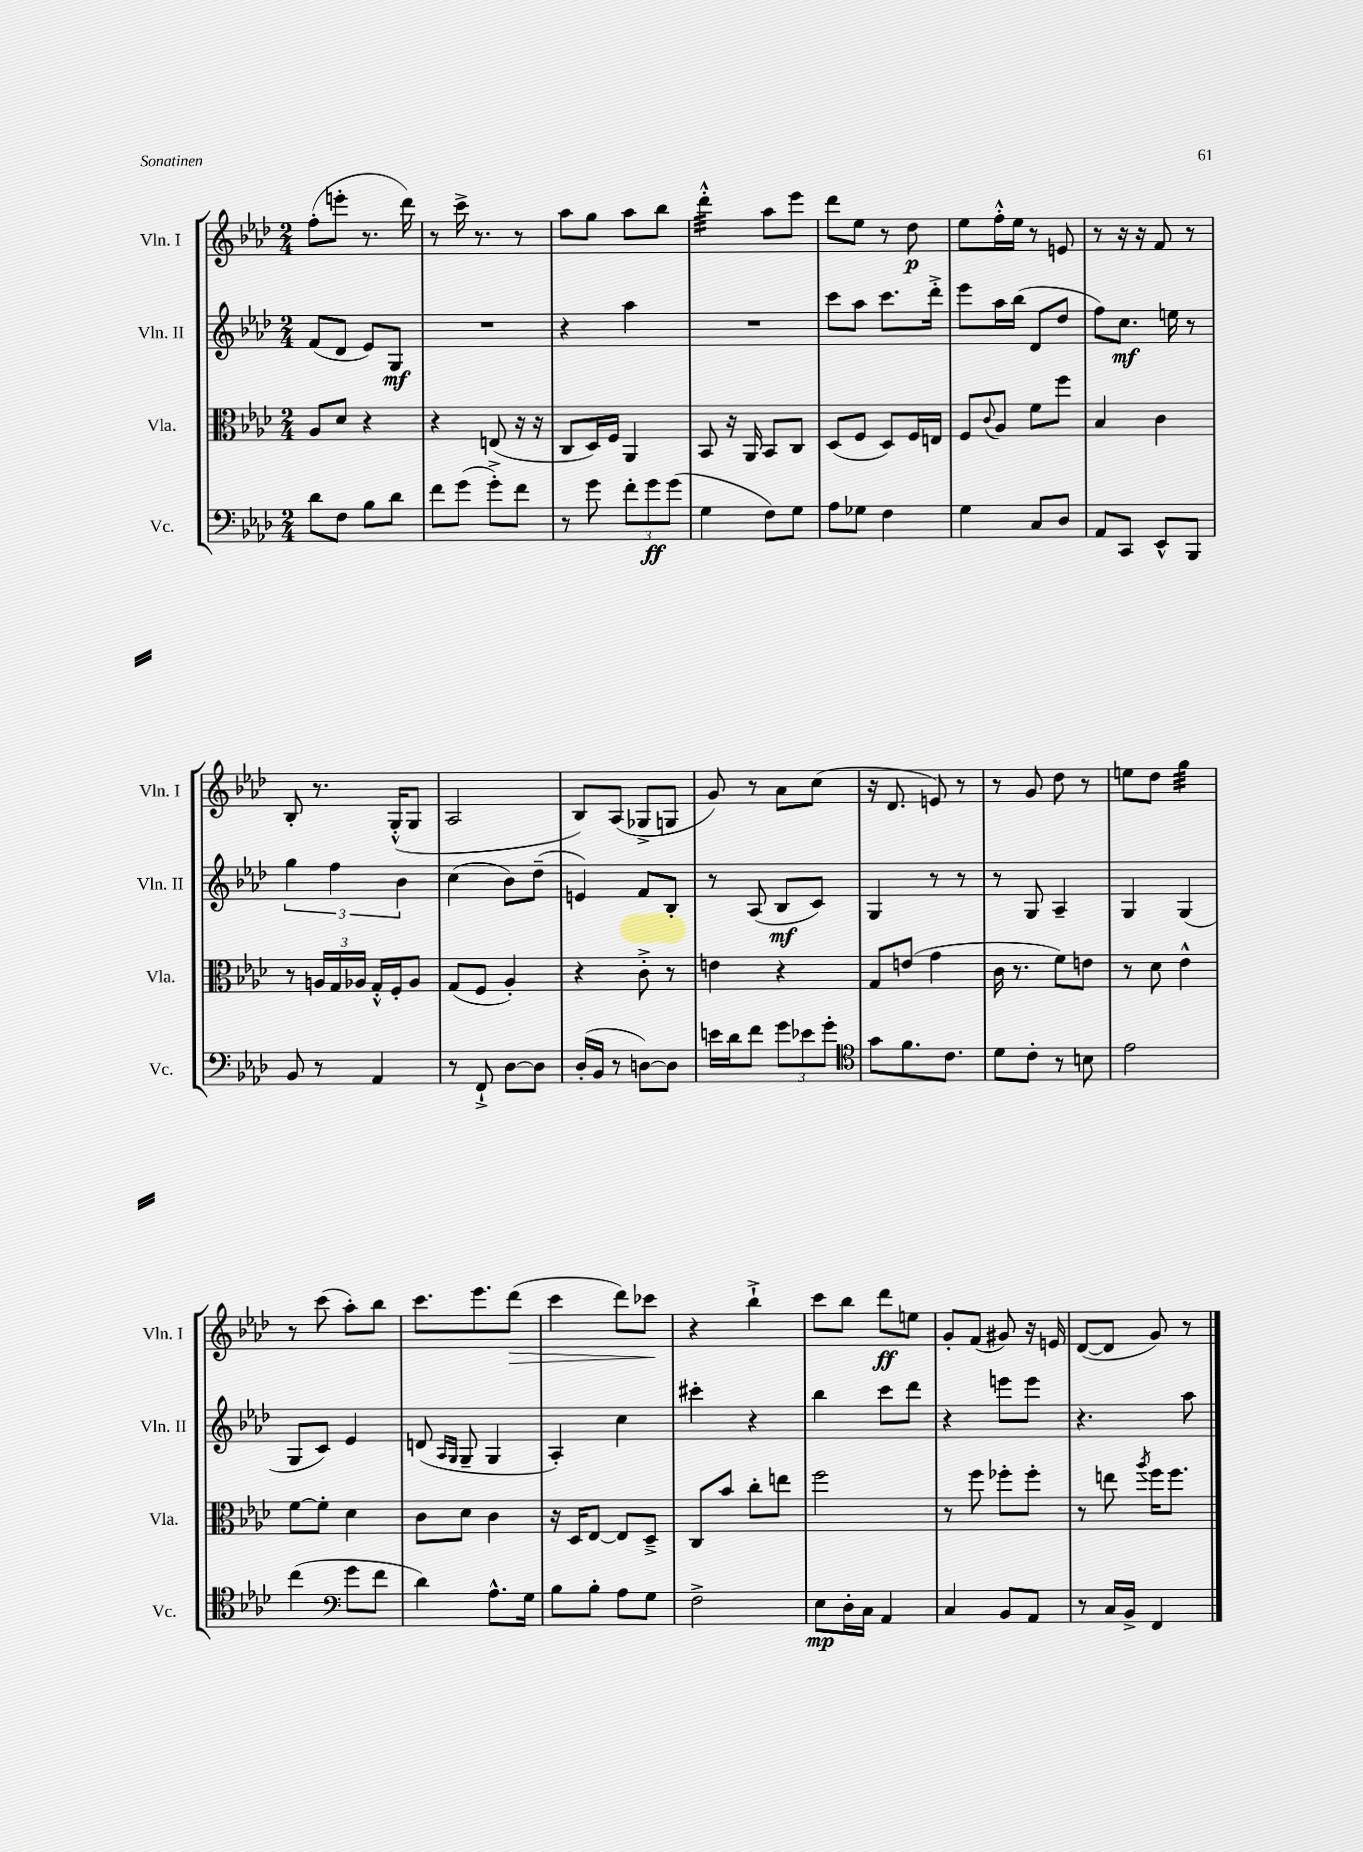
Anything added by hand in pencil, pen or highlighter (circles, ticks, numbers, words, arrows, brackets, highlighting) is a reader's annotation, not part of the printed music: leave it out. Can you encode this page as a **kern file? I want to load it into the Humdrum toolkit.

**kern	**kern	**kern	**kern
*staff4	*staff3	*staff2	*staff1
*clefF4	*clefC3	*clefG2	*clefG2
*k[b-e-a-d-]	*k[b-e-a-d-]	*k[b-e-a-d-]	*k[b-e-a-d-]
*M2/4	*M2/4	*M2/4	*M2/4
8d-	8A-	(8f	(8ff'
8F	8d-	8d-	8eee'
8B-	4r	8e-)	8.r
8d-	.	8G	.
.	.	.	16ddd-)
=	=	=	=
8f	4r	2r	8r
(8g	.	.	16ccc^
.	.	.	8.r
8g'^)	(8E	.	.
8f	16r	.	8r
.	16r	.	.
=	=	=	=
8r	8C	4r	8aa-
8g	16D-)	.	8gg
.	16F	.	.
12f'	4AA-	4aa-	8aa-
12g	.	.	.
.	.	.	8bb-
(12g	.	.	.
=	=	=	=
4G	8BB-	2r	4ddd-'^^
.	16r	.	.
.	16AA-	.	.
8F)	8BB-	.	8aa-
8G	8C	.	8eee-
=	=	=	=
8A-	(8D-	8ccc	8ddd-
8G-	8F	8aa-	8ee-
4F	8D-)	8.ccc	8r
.	16F	.	8dd-
.	16E	16ddd-'^	.
=	=	=	=
4G	8F	8eee-	8ee-
.	8qqc	.	.
.	8A-	16aa-	16ff'^^
.	.	(16bb-	16ee-
8C	8f	8d-	8r
8D-	8ff	8dd-	8e
=	=	=	=
8AA-	4B-	8ff)	8r
8CC	.	8.cc	16r
.	.	.	16r
8EE-^^	4c	.	8f
.	.	16ee	.
8BBB-	.	8r	8r
=	=	=	=
8BB-	8r	6gg	8B-'
8r	24A	.	8.r
.	24G	6ff	.
.	24A-	.	.
4AA-	16G'^^	.	.
.	16F'	.	(16G'^^
.	.	6b-	.
.	8A-	.	8G
=	=	=	=
8r	(8G	(4cc	2A-
8FF`^	8F	.	.
[8D-	4A-')	8b-)	.
8D-]	.	(8dd-~	.
=	=	=	=
(16D-'	4r	4e)	8B-)
16BB-	.	.	.
8r	.	.	(8A-
[8D)	8c'^	8f	8G-^
8D]	8r	8B-'	8G
=	=	=	=
16e	4e	8r	8g)
16d-	.	.	.
8f	.	(8A-	8r
12g	4r	8B-	8a-
12e-	.	.	.
.	.	8c)	(8cc
12g'	.	.	.
=	=	=	=
*clefC4	*	*	*
8g	8G	4G	16r
.	.	.	8.d-
8.f	(8e	.	.
.	4g	8r	8e)
8.c	.	.	.
.	.	8r	8r
=	=	=	=
8d-	16c	8r	8r
.	8.r	.	.
8c'	.	8G	8g
8r	8f)	4A-~	8dd-
8B	8e	.	8r
=	=	=	=
2e-	8r	4G	8ee
.	8d-	.	8dd-
.	4e-^^	(4G	4gg
=	=	=	=
(4cc	[8f	8G	8r
.	8f']	8c)	(8ccc
*clefF4	*	*	*
8g	4d-	4e-	8aa-')
8f	.	.	8bb-
=	=	=	=
4d-)	8c	(8d	8.ccc
.	.	16qqA-	.
.	.	16qqG	.
.	8d-	8G~	.
.	.	.	8.eee-
8.A-^^	4c	4G	.
.	.	.	(8ddd-
16G	.	.	.
=	=	=	=
8B-	16r	4A-')	4ccc
.	16D-	.	.
8B-'	[8E-	.	.
8A-	8E-]	4cc	8ddd-)
8G	8D-~^	.	8ccc-
=	=	=	=
2F^	8C	4ccc#'	4r
.	8b-	.	.
.	8cc'	4r	4bb-`^
.	8ee	.	.
=	=	=	=
8E-	2ff	4bb-	8ccc
16D-'	.	.	8bb-
16C	.	.	.
4AA-	.	8ccc	8ddd-
.	.	8ddd-	8ee
=	=	=	=
4C	8r	4r	8g'
.	8ff	.	(8f
8BB-	8ff-'	8eee	8g#)
8AA-	8ff-'	8eee	16r
.	.	.	16e
=	=	=	=
8r	8r	4.r	([8d-
16C	8ee	.	8d-]
16BB-^	.	.	.
.	8qaa-	.	.
4FF	16ff	.	8g)
.	8.ff	.	.
.	.	8aa-	8r
==	==	==	==
*-	*-	*-	*-
